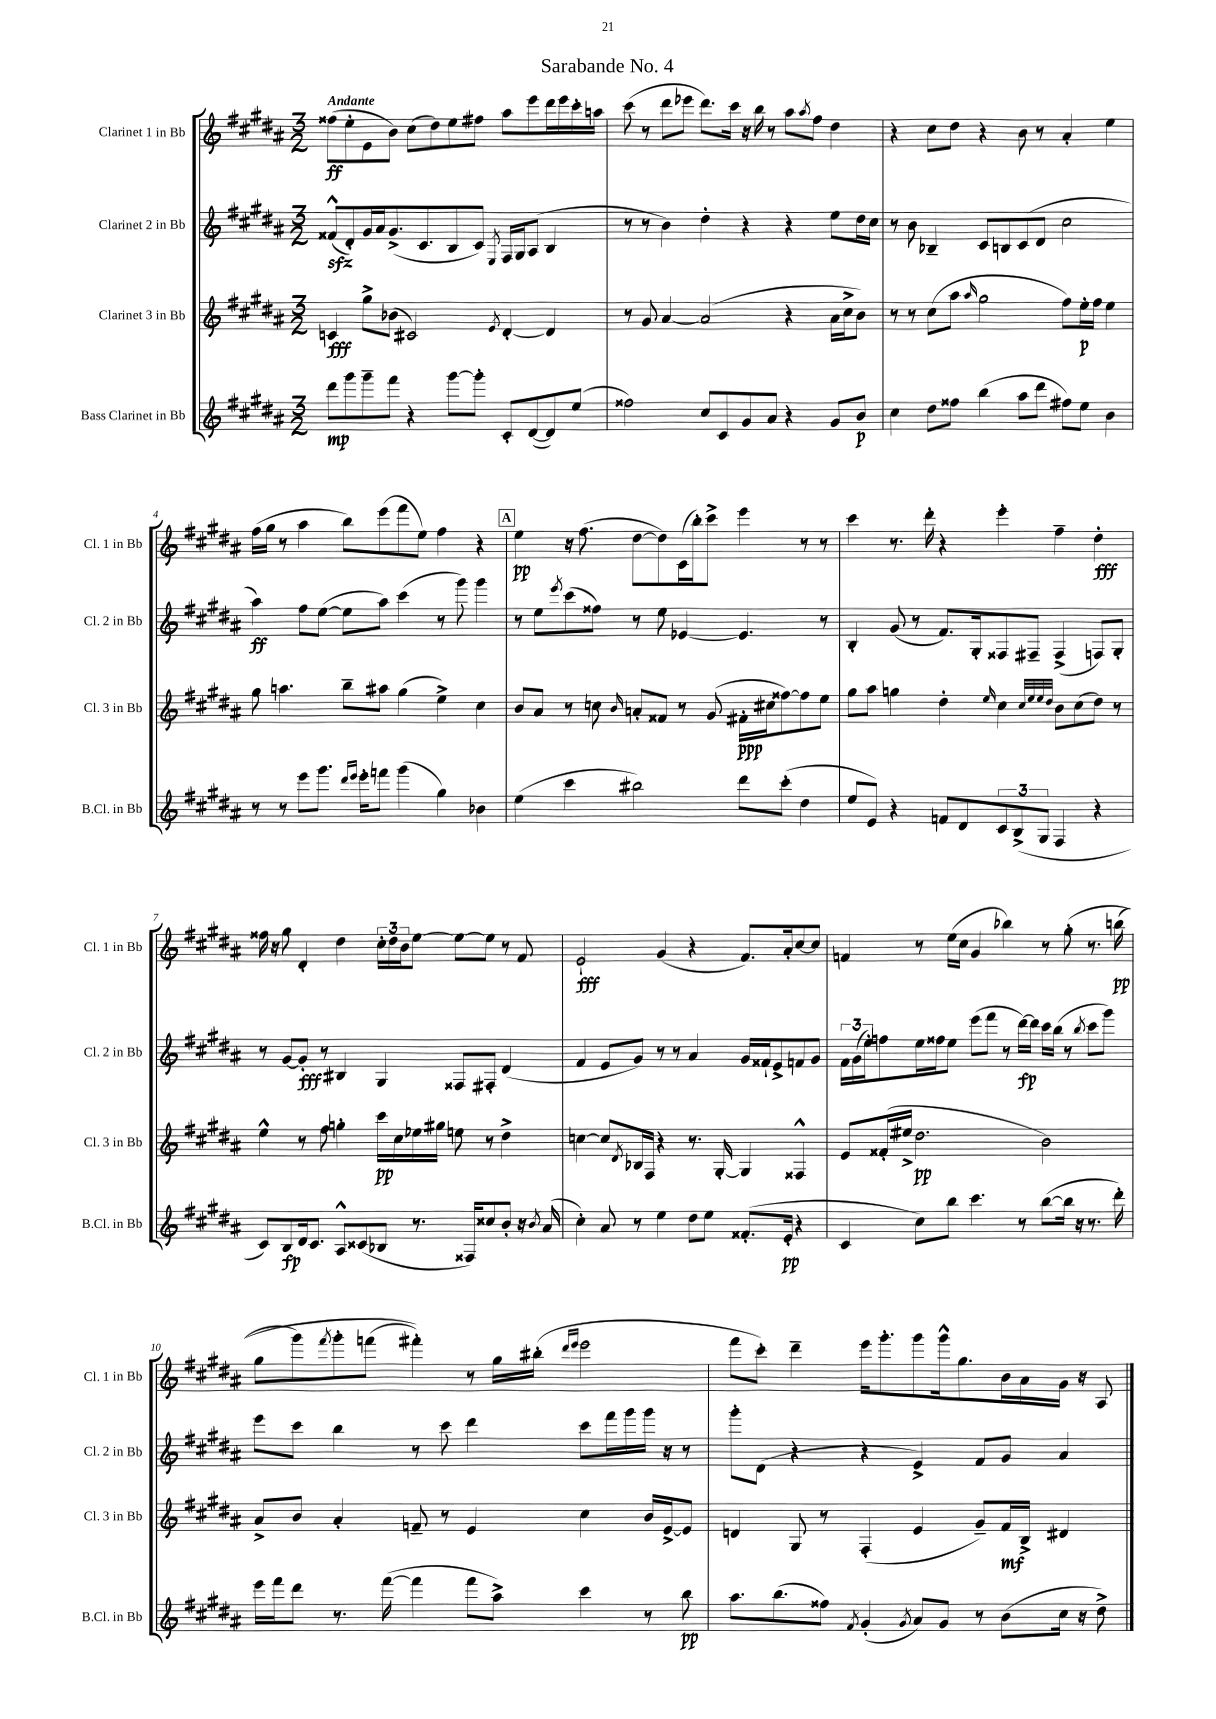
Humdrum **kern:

**kern	**dynam	**kern	**dynam	**kern	**dynam	**kern	**dynam
*part4	*part4	*part3	*part3	*part2	*part2	*part1	*part1
*staff4	*staff4	*staff3	*staff3	*staff2	*staff2	*staff1	*staff1
*I"Bass Clarinet in Bb	*	*I"Clarinet 3 in Bb	*	*I"Clarinet 2 in Bb	*	*I"Clarinet 1 in Bb	*
*I'B.Cl. in Bb	*	*I'Cl. 3 in Bb	*	*I'Cl. 2 in Bb	*	*I'Cl. 1 in Bb	*
*clefG2	*	*clefG2	*	*clefG2	*	*clefG2	*
*k[f#c#g#d#a#]	*	*k[f#c#g#d#a#]	*	*k[f#c#g#d#a#]	*	*k[f#c#g#d#a#]	*
*M3/2	*	*M3/2	*	*M3/2	*	*M3/2	*
=1	=1	=1	=1	=1	=1	=1	=1
!	!	!	!	!	!	!LO:TX:a:B:t=Andante	!
8ddd#\L	mp	4cn/	fff	(8f##Xzz^^/L	.	(8ff##X\L	ff
8ggg#\	.	.	.	8d#'/)	.	8ee'\	.
8ggg#~\	.	8gg#^\L	.	16g#/L	.	8e\	.
.	.	.	.	16a#/J	.	.	.
8fff#\J	.	(8b-X\J	.	(8.g#^/	.	8b\J)	.
4r	.	2c#X/)	.	.	.	(8cc#\L	.
.	.	.	.	8.c#/	.	.	.
.	.	.	.	.	.	8dd#\)	.
[8ggg#\L	.	.	.	8B/	.	8ee\	.
8ggg#'\J]	.	.	.	8c#/J)	.	8ff#X\J	.
.	.	8qe/	.	8qE/	.	.	.
8c#'/L	.	[4d#'/	.	16F#/LL	.	8aa#\L	.
.	.	.	.	16G#/J	.	.	.
([8d#/	.	.	.	(8A#/J	.	8eee\	.
8d#/])	.	4d#/]	.	4B/	.	16ddd#\L	.
.	.	.	.	.	.	16eee\	.
(8ee/J	.	.	.	.	.	16ccc#'\	.
.	.	.	.	.	.	16aan\JJ	.
=2	=2	=2	=2	=2	=2	=2	=2
2ff##X\)	.	8r	.	8r	.	(8ccc#\	.
.	.	8g#/	.	8r	.	8r	.
.	.	[4a#/	.	4b\)	.	8ddd#\L	.
.	.	.	.	.	.	8eee-X\J	.
8cc#/L	.	(2a#/]	.	4dd#'\	.	8.ddd#\L)	.
8c#/	.	.	.	.	.	.	.
.	.	.	.	.	.	16ccc#\Jk	.
8g#/	.	.	.	4r	.	16r	.
.	.	.	.	.	.	16bb\	.
8a#/J	.	.	.	.	.	8r	.
4r	.	4r	.	4r	.	8aa#\L	.
.	.	.	.	.	.	8qaa#/	.
.	.	.	.	.	.	8ff#\J	.
8g#/L	.	16a#\LL	.	8ee\L	.	4dd#\	.
.	.	16cc#^\J	.	.	.	.	.
8b/J	p	8b\J)	.	16dd#\L	.	.	.
.	.	.	.	16cc#\JJ	.	.	.
=3	=3	=3	=3	=3	=3	=3	=3
4cc#\	.	8r	.	8r	.	4r	.
.	.	8r	.	8b\	.	.	.
8dd#\L	.	(8cc#\L	.	4B-X~/	.	8cc#\L	.
8ff##X\J	.	8aa#\J	.	.	.	8dd#\J	.
.	.	16qqaa#/	.	.	.	.	.
(4bb\	.	2gg#\	.	8c#/L	.	4r	.
.	.	.	.	8Bn/	.	.	.
8aa#\L	.	.	.	(8c#/	.	8b\	.
8ddd#\J	.	.	.	8d#/J	.	8r	.
8ff#X\L)	.	8ff#\L)	.	2cc#\	.	4a#'/	.
8ee\J	.	16ee'\L	p	.	.	.	.
.	.	16ff#\JJ	.	.	.	.	.
4b\	.	4ee\	.	.	.	4ee\	.
!!LO:LB:g=z
=4	=4	=4	=4	=4	=4	=4	=4
8r	.	8gg#\	.	4aa#\)	ff	(16ff#\LL	.
.	.	.	.	.	.	16gg#\JJ	.
8r	.	4.aan\	.	.	.	8r	.
8eee\L	.	.	.	8ff#\L	.	4aa#\	.
8.ggg#\J	.	.	.	([8ee\J	.	.	.
.	.	8bb~\L	.	8ee\L]	.	8bb\L)	.
16qqddd#/LL	.	.	.	.	.	.	.
16qqeee/JJ	.	.	.	.	.	.	.
16eee'\KL	.	.	.	.	.	.	.
8fffn\J	.	8aa#X\J	.	8aa#\J)	.	(8eee\	.
(4ggg#\	.	(4gg#\	.	(4ccc#\	.	8fff#\	.
.	.	.	.	.	.	8ee\J)	.
4gg#\)	.	4ee^\)	.	8r	.	4ff#\	.
.	.	.	.	8ggg#\)	.	.	.
4b-X\	.	4cc#\	.	4ggg#\	.	4r	.
!!LO:REH:place=s1:t=A
=5	=5	=5	=5	=5	=5	=5	=5
(4ee\	.	8b/L	.	8r	.	4ee\	pp
.	.	8a#/J	.	8ee\L	.	.	.
.	.	.	.	8qeee/	.	.	.
4ccc#\	.	8r	.	(8ccc#\	.	16r	.
.	.	.	.	.	.	(8.ff#\	.
.	.	8ccn\	.	8ff##X\J)	.	.	.
.	.	16qqb/	.	.	.	.	.
2bb#X\)	.	8an'/L	.	8r	.	[8dd#\L	.
.	.	8f##X/J	.	8ee\	.	8dd#\])	.
.	.	8r	.	[4e-X/	.	(16c#\L	.
.	.	.	.	.	.	16bb'\J)	.
.	.	(8g#/	.	.	.	8ccc#^\J	.
8ddd#\L	.	16f#X'\LL	ppp	4.e-/]	.	4eee\	.
.	.	16cc#X\J	.	.	.	.	.
(8ccc#'\J	.	[8ff##X\)	.	.	.	.	.
4dd#\	.	8ff##\]	.	.	.	8r	.
.	.	8ee\J	.	8r	.	8r	.
=6	=6	=6	=6	=6	=6	=6	=6
8ee/L	.	8gg#\L	.	4B'/	.	4ccc#\	.
8e/J)	.	8aa#\J	.	.	.	.	.
4r	.	4ggn\	.	(8g#/	.	8.r	.
.	.	.	.	8r	.	.	.
.	.	.	.	.	.	16ddd#'\	.
8fn/L	.	4dd#'\	.	8.f#/L)	.	4r	.
8d#/	.	.	.	.	.	.	.
.	.	.	.	16G#'/k	.	.	.
.	.	16qqee/	.	.	.	.	.
12c#/	.	4cc#\	.	8F##X/	.	4eee'\	.
(12B^/	.	.	.	.	.	.	.
.	.	.	.	8F#X~/J	.	.	.
12G#/J	.	.	.	.	.	.	.
.	.	32qqcc#/LLL	.	.	.	.	.
.	.	32qqee/	.	.	.	.	.
.	.	32qqee/	.	.	.	.	.
.	.	32qqdd#/JJJ	.	.	.	.	.
4F#/	.	8b\L	.	(4F#^/	.	4ff#~\	.
.	.	(8cc#\	.	.	.	.	.
4r	.	8dd#\J)	.	8Fn/L)	.	4dd#'\	fff
.	.	8r	.	8G#'/J	.	.	.
!!LO:LB:g=z
=7	=7	=7	=7	=7	=7	=7	=7
8c#/L)	.	4ee^^\	.	8r	.	16ff##X\	.
.	.	.	.	.	.	16r	.
8B/	fp	.	.	[8g#/L	.	8gg#\	.
16d#/k	.	8r	.	8g#'/J]	fff	4d#'/	.
8.c#/J	.	.	.	.	.	.	.
.	.	8ff#\	.	8r	.	.	.
8A#^^/L	.	4ggn'\	.	4B#X/	.	4dd#\	.
(8c##X/	.	.	.	.	.	.	.
8B-X/J	.	16ccc#\LL	pp	4G#/	.	24cc#'\LL	.
.	.	.	.	.	.	24dd#\	.
.	.	16cc#\	.	.	.	.	.
.	.	.	.	.	.	24b\J	.
8.r	.	16ee-X\	.	.	.	[8ee\J	.
.	.	16gg#X\JJ	.	.	.	.	.
.	.	8een\	.	8F##X/L	.	8ee\L_	.
16F##X/KL)	.	.	.	.	.	.	.
8cc##X/	.	8r	.	8F#X'/J	.	8ee\J]	.
8b'/J	.	4dd#^\	.	(4d#/	.	8r	.
16r	.	.	.	.	.	8f#/	.
8qb/	.	.	.	.	.	.	.
(16a#/	.	.	.	.	.	.	.
=8	=8	=8	=8	=8	=8	=8	=8
4cc#'\)	.	[4ccn\	.	4f#/	.	2e`/	fff
8a#/	.	8cc/L]	.	8e/L	.	.	.
.	.	8qd#/	.	.	.	.	.
8r	.	16B-X/L	.	8g#/J)	.	.	.
.	.	16F#/JJ	.	.	.	.	.
4ee\	.	4r	.	8r	.	(4g#/	.
.	.	.	.	8r	.	.	.
8dd#\L	.	8.r	.	4a#/	.	4r	.
8ee\J	.	.	.	.	.	.	.
.	.	[16G#'/	.	.	.	.	.
(8.f##X'/L	.	4G#/]	.	16g#/LL	.	8.f#/L)	.
.	.	.	.	16f##X`/J	.	.	.
.	.	.	.	8e^/	.	.	.
16e'/Jk	pp	.	.	.	.	16a#'/k	.
4r	.	4F##X^^/	.	8fn/	.	[8cc#/	.
.	.	.	.	8g#/J	.	8cc#/J]	.
=9	=9	=9	=9	=9	=9	=9	=9
4c#/	.	8e/L	.	24f#\LL	.	4fn/	.
.	.	.	.	(24g#\	.	.	.
.	.	.	.	24ee'\J)	.	.	.
.	.	(16f##X'/L	.	8ffn\	.	.	.
.	.	16ee#X^/JJ	.	.	.	.	.
8cc#\L)	.	2.dd#\	pp	16ee\L	.	8r	.
.	.	.	.	16ff##X\J	.	.	.
8bb\J	.	.	.	8ee\J	.	(16ee\LL	.
.	.	.	.	.	.	16cc#\JJ	.
4.ccc#\	.	.	.	(8eee\L	.	4g#/	.
.	.	.	.	8fff#\J	.	.	.
.	.	.	.	8r	.	4bb-X\)	.
8r	.	.	.	[16ddd#\LL)	fp	.	.
.	.	.	.	16ddd#\JJ]	.	.	.
([8bb\L	.	2b\)	.	16ccc#\LL	.	8r	.
.	.	.	.	(16bb\JJ	.	.	.
16bb\Jk]	.	.	.	8r	.	(8gg#'\	.
16r	.	.	.	.	.	.	.
.	.	.	.	8qbb/	.	.	.
8.r	.	.	.	8ccc#\L	.	8.r	.
.	.	.	.	8ggg#\J)	.	.	.
16ddd#'\)	.	.	.	.	.	(16bbn\	pp
!!LO:LB:g=z
=10	=10	=10	=10	=10	=10	=10	=10
16eee\LL	.	8a#^/L	.	8eee\L	.	8gg#\L	.
16fff#\J	.	.	.	.	.	.	.
8ddd#\J	.	8b/J	.	8ccc#\J	.	8ggg#\)	.
.	.	.	.	.	.	8qfff#/	.
8.r	.	4a#'/	.	4bb\	.	8ggg#'\	.
.	.	.	.	.	.	(8fffn\J	.
([16fff#\	.	.	.	.	.	.	.
4fff#\]	.	8fn~/	.	8r	.	4fff#X'\))	.
.	.	8r	.	8ccc#\	.	.	.
8fff#\L	.	4e/	.	4ddd#\	.	8r	.
8aa#^\J)	.	.	.	.	.	16gg#\LL	.
.	.	.	.	.	.	(16bb#X'\JJ	.
.	.	.	.	.	.	16qqddd#/LL	.
.	.	.	.	.	.	16qqeee/JJ	.
4ccc#\	.	4cc#\	.	8ccc#\L	.	2eee\	.
.	.	.	.	16fff#\L	.	.	.
.	.	.	.	16ggg#\	.	.	.
8r	.	16b/LL	.	16ggg#\JJ	.	.	.
.	.	[16e^/J	.	16r	.	.	.
8bb\	pp	8e/J]	.	8r	.	.	.
=11	=11	=11	=11	=11	=11	=11	=11
8.aa#\L	.	4dn/	.	8ggg#'\L	.	8fff#\L	.
.	.	.	.	(8d#\J	.	8ccc#'\J)	.
(8.bb\	.	.	.	.	.	.	.
.	.	8G#/	.	4r	.	4ddd#~\	.
8ff##X\J)	.	8r	.	.	.	.	.
8qf#/	.	.	.	.	.	.	.
(4g#'/	.	(4F#'/	.	4r	.	16eee\KL	.
.	.	.	.	.	.	8.ggg#'\	.
8qg#/	.	.	.	.	.	.	.
8a#/L)	.	4e/	.	4e^/)	.	8ggg#\	.
8g#/J	.	.	.	.	.	16ggg#^^\k	.
.	.	.	.	.	.	8.gg#\	.
8r	.	8g#~/L)	.	8f#/L	.	.	.
(8b\L	.	16f#/L	mf	8g#/J	.	16b\L	.
.	.	16B^/JJ	.	.	.	16a#\	.
16cc#\Jk	.	4d#X/	.	4a#/	.	16g#\JJ	.
16r	.	.	.	.	.	16r	.
8dd#^\)	.	.	.	.	.	8A#/	.
==	==	==	==	==	==	==	==
*-	*-	*-	*-	*-	*-	*-	*-
